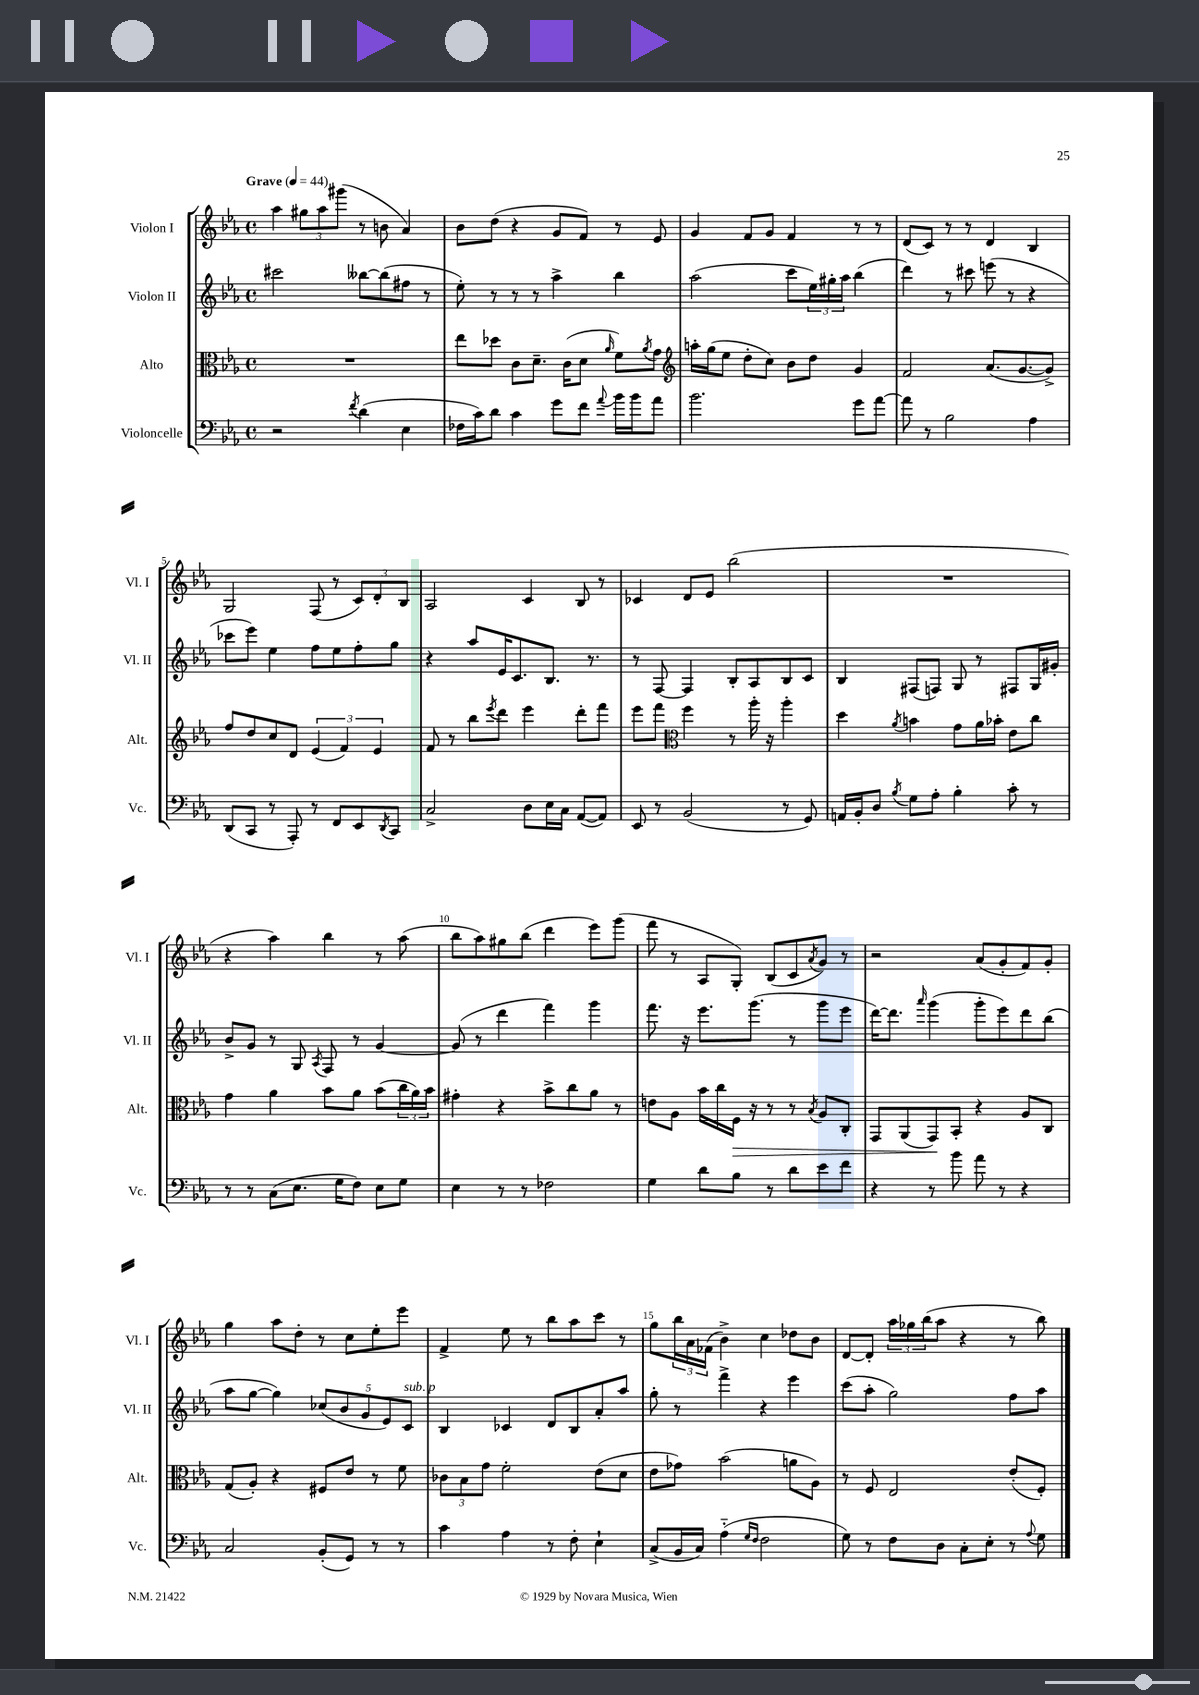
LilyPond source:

<<
\new StaffGroup <<
\new Staff = "s0" \with { instrumentName = "Violon I" shortInstrumentName = "Vl. I" } {
    \clef treble \key ees \major \defaultTimeSignature \time 4/4 \tempo "Grave" 4 = 44
    aes''4 \tuplet 3/2 { gis''8 aes''8 gis'''8( } r8 b'8 aes'4) |
    bes'8 d''8( r4 g'8 f'8) r8 ees'8 |
    g'4 f'8 g'8 f'4 r8 r8 |
    d'8( c'8) r8 r8 d'4 bes4 |
    g2 f8( r8 \tuplet 3/2 { c'8) d'8-. bes8 } |
    aes2 c'4 bes8 r8 |
    ces'4 d'8 ees'8 bes''2( |
    R1 |
    r4 aes''4) bes''4 r8 aes''8( |
    bes''8 aes''8) gis''8 bes''8( d'''4 ees'''8) g'''8( |
    f'''8 r8 aes8 g8-.) bes8( c'8 \acciaccatura { aes'8 } g'8) r8 |
    r2 aes'8( g'8-. f'8) g'8-. |
    g''4 aes''8 d''8-. r8 c''8 ees''8-. ees'''8 |
    f'4-> ees''8 r8 bes''8 aes''8 c'''8 r8 |
    g''8 \tuplet 3/2 { bes''16 aes'16 fes'16( } bes'4->) c''4 des''8 bes'8 |
    d'8~ d'8-. \tuplet 3/2 { aes''16 ges''16 bes''16( } aes''8 r4 r8 bes''8) \bar "|." |
}
\new Staff = "s1" \with { instrumentName = "Violon II" shortInstrumentName = "Vl. II" } {
    \clef treble \key ees \major \defaultTimeSignature \time 4/4
    cis'''2 beses''8~ beses''8( fis''8 r8 |
    ees''8-.) r8 r8 r8 aes''4-> bes''4 |
    aes''2( c'''8 \tuplet 3/2 { ees''16) gis''16-. aes''16 } bes''4( |
    d'''4) r8 cis'''8 e'''8( r8 r4 |
    ces'''8 ees'''8) ees''4 f''8 ees''8 f''8-. g''8 |
    r4 aes''8 ees'16 c'8. bes8. r8. |
    r8 f8~ f4 bes8-. aes8 bes8 c'8 |
    bes4 fis8( f8) g8 r8 fis8 g16 gis'16-. |
    bes'8-> g'8 r8 g8 \acciaccatura { aes8 } f8 r8 g'4~ |
    g'8( r8 d'''4 f'''4) g'''4 |
    f'''8. r16 ees'''8. g'''8.( r8 g'''8 ees'''8 |
    d'''16~) d'''8. \grace { aes'''16 } g'''4( g'''8-. ees'''8) d'''8 bes''8( |
    aes''8 g''8~ g''4) \tuplet 5/4 { ces''8( bes'8 g'8 ees'8) c'8^\markup { \italic "sub. p" } } |
    bes4 ces'4 d'8 bes8 aes'8-. aes''8 |
    g''8-. r8 f'''4-> r4 ees'''4 |
    c'''8( aes''8-. g''2) f''8 aes''8 \bar "|." |
}
\new Staff = "s2" \with { instrumentName = "Alto" shortInstrumentName = "Alt." } {
    \clef alto \key ees \major \defaultTimeSignature \time 4/4
    R1 |
    ees''8 des''8 c'8 d'8.-- c'16( d'8 \grace { aes'16 } f'8) \acciaccatura { aes'8 } g'8 |
    \clef treble a''16-. g''16( ees''8 d''8-. c''8) bes'8 d''8 g'4 |
    f'2 aes'8.( g'8.~ g'8->) |
    f''8 d''8 c''8 d'8 \tuplet 3/2 { ees'4( f'4) ees'4 } |
    f'8 r8 bes''8 \acciaccatura { ees'''8 } d'''8 ees'''4 d'''8-. f'''8 |
    ees'''8 f'''8 \clef alto f''4 r8 aes''16-. r16 aes''4-. |
    d''4 \acciaccatura { aes'8 } b'4 g'8 aes'16 bes'16-. ees'8 c''8 |
    g'4 aes'4 bes'8 aes'8 bes'8( \tuplet 3/2 { c''16 aes'16) bes'16 } |
    gis'4-. r4 bes'8-> c''8 aes'8 r8 |
    e'8 aes8 bes'16 c''16 f16\> r16 r8 r8 \acciaccatura { bes8 } aes8 c8-. |
    g,8 aes,8( g,8\!) bes,8-. r4 aes8 c8 |
    g8( aes8-.) r4 fis8 ees'8 r8 f'8 |
    \tuplet 3/2 { ces'8 bes8 g'8 } f'2-. ees'8( d'8 |
    ees'8 ges'8) bes'2( a'8 aes8) |
    r8 f8 ees2 ees'8-.( f8-.) \bar "|." |
}
\new Staff = "s3" \with { instrumentName = "Violoncelle" shortInstrumentName = "Vc." } {
    \clef bass \key ees \major \defaultTimeSignature \time 4/4
    r2 \acciaccatura { f'8 } d'4( ees4 |
    fes16 c'16) d'8 c'4 g'8 f'8 \appoggiatura { aes'8 } bes'16 bes'16 aes'8 |
    bes'2. g'8 aes'8~ |
    aes'8 r8 bes2 aes4 |
    d,8( c,8 r8 aes,,8-.) r8 f,8 ees,8 \acciaccatura { d,8 } c,8 |
    c2-> d8 ees16 c16 aes,8~( aes,8) |
    ees,8 r8 bes,2( r8 g,8) |
    a,16 bes,16-. d8 \acciaccatura { bes8 } g8 aes8-. bes4-. c'8-. r8 |
    r8 r8 c8( ees8. g16 f8) ees8 g8 |
    ees4 r8 r8 fes2 |
    g4 d'8 bes8 r8 d'8 ees'8 f'8 |
    r4 r8 bes'8 aes'8 r8 r4 |
    c2 bes,8-.( g,8) r8 r8 |
    c'4 aes4 r8 f8-. ees4-! |
    c8->( bes,16 c16) aes4-_( \grace { g16 f16 } f2 |
    g8) r8 f8 d8 c8-. ees8-. r8 \appoggiatura { aes8 } g8 \bar "|." |
}
>>
>>
\layout { \context { \Score \override BarNumber.break-visibility = ##(#f #t #t) barNumberVisibility = #(every-nth-bar-number-visible 5) } }
